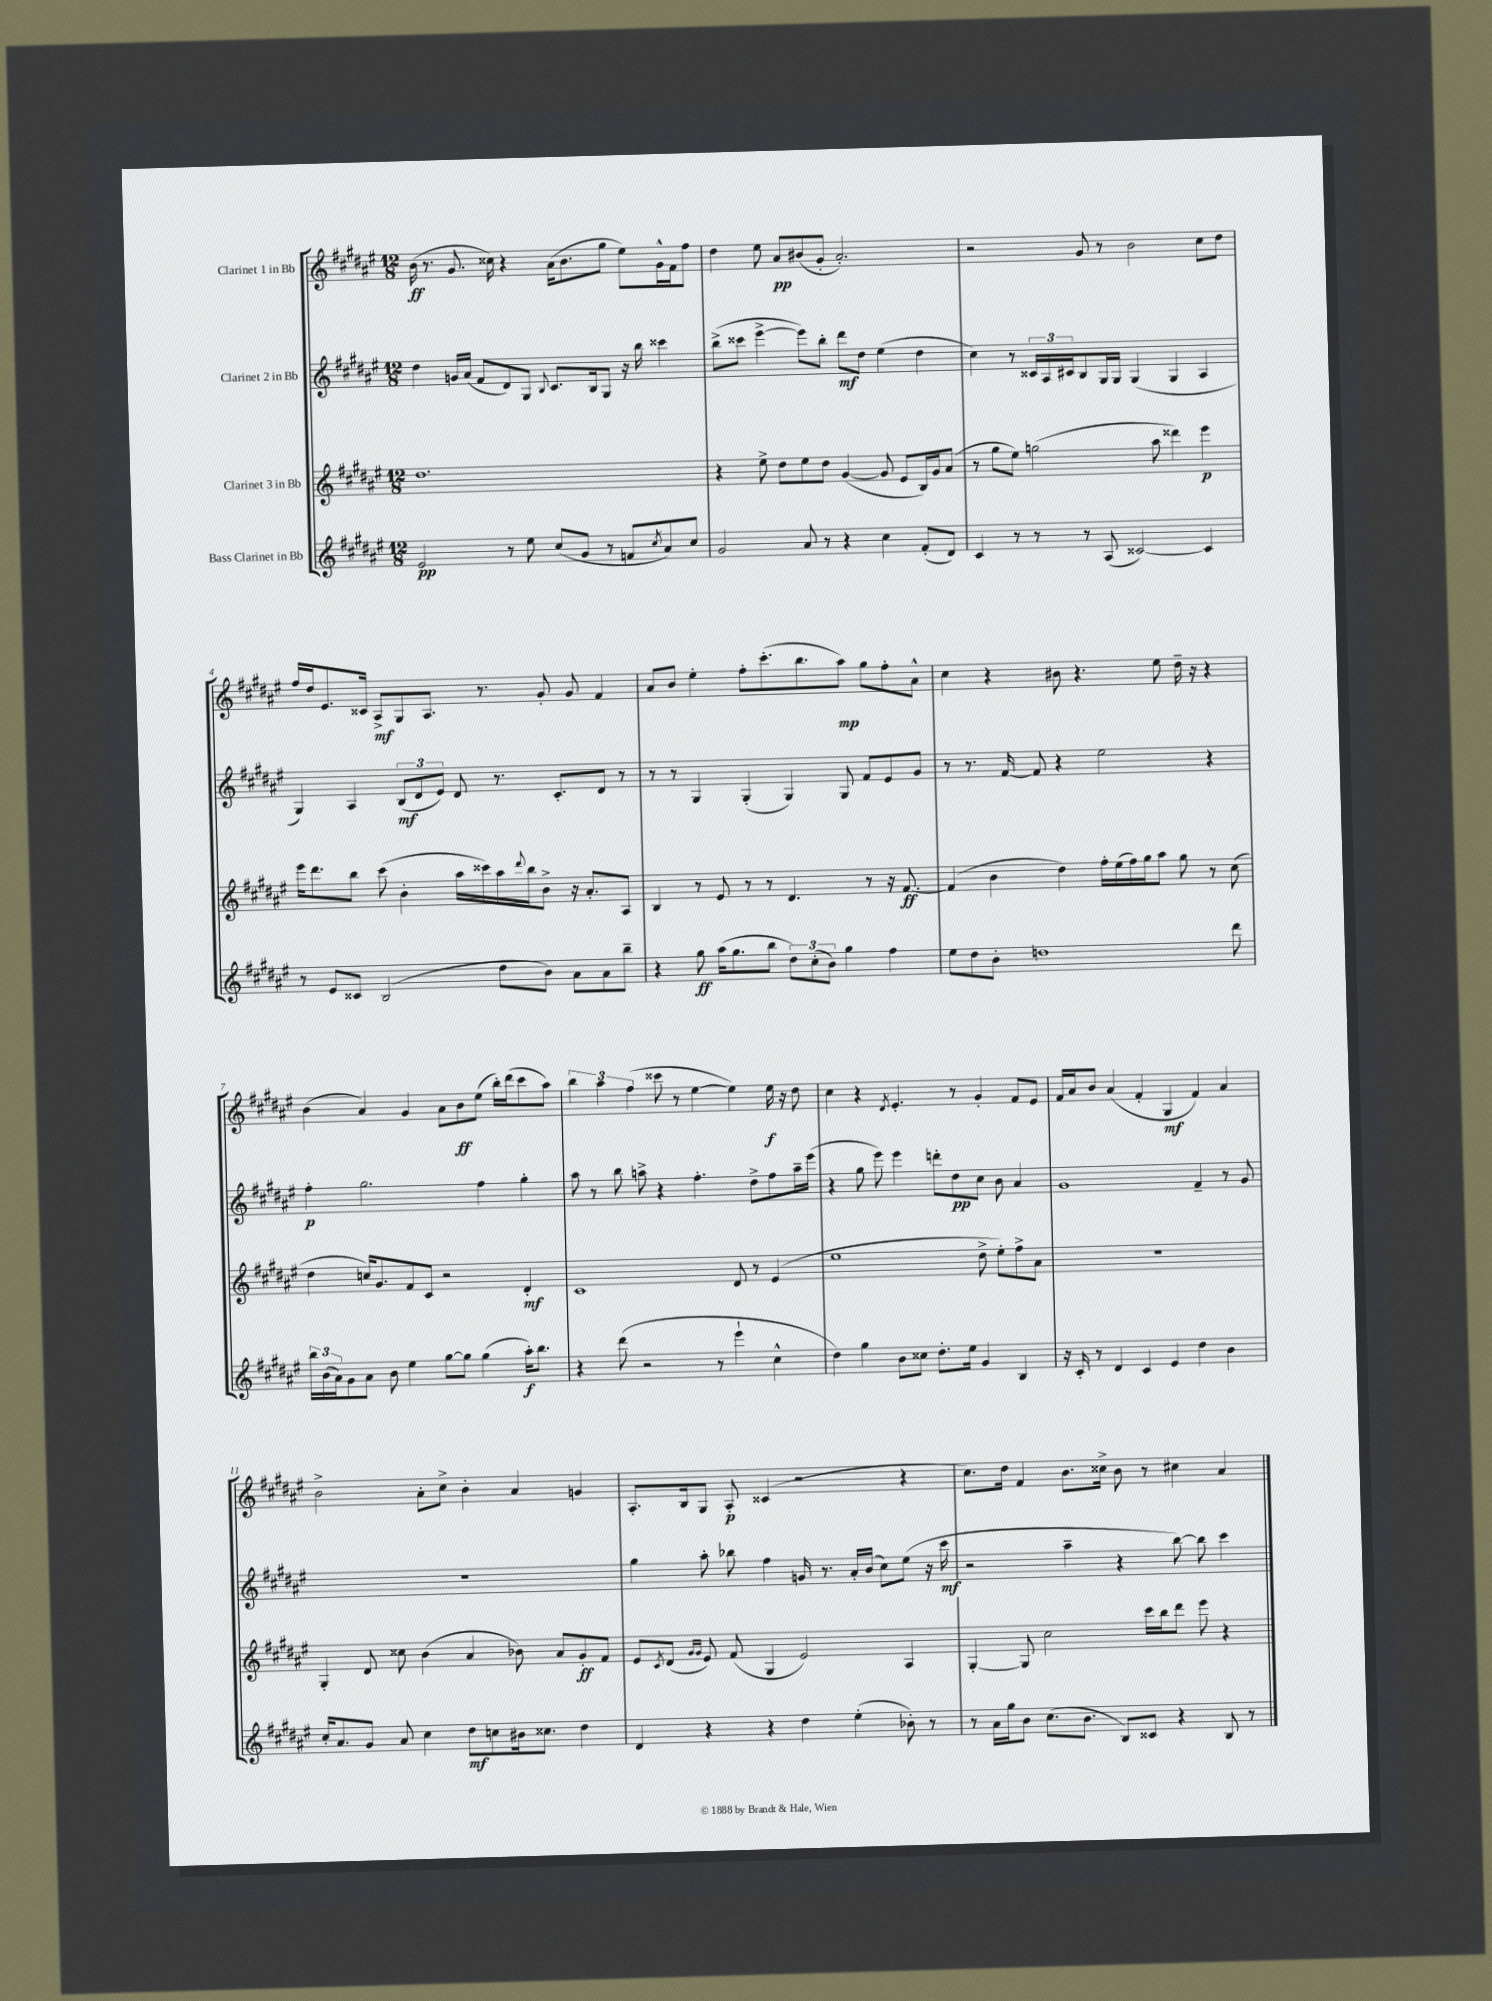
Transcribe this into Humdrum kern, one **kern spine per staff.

**kern	**kern	**kern	**kern
*staff4	*staff3	*staff2	*staff1
*clefG2	*clefG2	*clefG2	*clefG2
*k[f#c#g#d#a#e#]	*k[f#c#g#d#a#e#]	*k[f#c#g#d#a#e#]	*k[f#c#g#d#a#e#]
*M12/8	*M12/8	*M12/8	*M12/8
2e#	1.dd#	4dd#	(16b
.	.	.	8.r
.	.	16g	8.g#
.	.	(16a#	.
.	.	8f#	.
.	.	.	16cc##)
8r	.	8d#)	4r
8ee#	.	8G#	.
.	.	8qqB	.
(8cc#	.	8.c#	(16a#
.	.	.	8.b
8g#	.	.	.
.	.	16B	.
8r	.	8G#	8gg#
8f	.	16r	8ee#)
.	.	16bb	.
8qcc#	.	.	.
8a#)	.	4ccc##	16g#^^
.	.	.	16f#
8cc#	.	.	8ff#
=	=	=	=
2g#	4r	(8bb^	4dd#
.	.	8ccc##	.
.	8ee#^	[4eee#^	8ee#
.	8dd#	.	8a#
8a#	8ee#	8eee#])	(8b#
8r	8dd#	8bb'	8g#'
4r	([4g#	8ddd#	2.a#')
.	.	8dd#	.
4cc#	8g#]	(4ee#	.
.	8e#	.	.
(8f#'	16B)	4dd#	.
.	16g#	.	.
8d#)	(8a#	.	.
=	=	=	=
4c#	8r	4cc#)	2r
.	8gg#	.	.
8r	8ee#)	8r	.
8r	(2gg	24c##	.
.	.	24A#	.
.	.	24c#	.
8r	.	8B	8g#
(8A#	.	16G#	8r
.	.	16G#	.
[2c##)	.	(4G#	2b
.	8aa#	.	.
.	4ddd##)	4G#	.
4c##]	4eee#	4A#	8cc#
.	.	.	8dd#
=	=	=	=
8r	16eee#	4G#)	16ff#
.	8.ddd#	.	16dd#
8e#	.	.	8.e#
8c##	8bb	4A#	.
.	.	.	16c##
(2B	(8ccc#	.	8A#^
.	4b'	(12B	8G#
.	.	12d#	.
.	.	.	8.A#
.	.	12e#)	.
.	16aa#	8d#	.
.	16ccc##)	.	8.r
8dd#	16aa#	8.r	.
.	8qqddd#	.	.
.	16bb	.	.
8b)	8b^	.	8g#'
.	.	8.c#'	.
8a#	16r	.	8g#
.	8.a#'	.	.
8a#	.	8d#	4f#
8bb~	8A#	8r	.
=	=	=	=
4r	4B	8r	8a#
.	.	8r	8b
8gg#	8r	4G#	4ee#'
(16aa#	8e#	.	.
8.gg#	.	.	.
.	8r	(4G#'	8ff#'
8bb	8r	.	(8.ccc#'
12dd#)	4.d#	4G#)	.
.	.	.	8.bb
(12cc#'	.	.	.
12b)	.	.	.
4gg#	.	8G#	8aa#)
.	8r	8f#	8gg#
4ff#	16r	8e#	8ff#'
.	[8.f#	.	.
.	.	8g#	8a#^^
=	=	=	=
8ee#	(4f#]	8r	4cc#
8dd#	.	8.r	.
8b'	4b	.	4r
.	.	[16f#	.
1dd	.	8f#]	.
.	4dd#)	4r	8b#
.	.	.	4.r
.	16ff#'	2ee#	.
.	(16ee#	.	.
.	16ff#)	.	.
.	16gg#	.	.
.	8aa#	.	8ee#
.	8gg#	.	16dd#~
.	.	.	16r
.	8r	4r	4r
8ddd#	(8cc#	.	.
=	=	=	=
24bb	4dd#	4ff#'	(4b
(24b	.	.	.
24a#)	.	.	.
8g#	.	.	.
8a#	16cc)	2.gg#	4a#)
.	8.g#	.	.
8b	.	.	.
4ee#	8f#	.	4g#
.	8c#	.	.
[8gg#	2r	.	8a#
8gg#]	.	.	8b
(4gg#	.	4ff#	(8ee#
.	.	.	16bb')
.	.	.	(16ddd#
16aa#')	4d#'	4gg#'	8ccc#
8.bb	.	.	.
.	.	.	8aa#)
=	=	=	=
4r	1c#	8aa#	6bb
.	.	8r	.
.	.	.	6aa#
(8ddd#	.	8bb	.
.	.	.	(6ff#
2r	.	8aa^	.
.	.	4r	8ccc##
.	.	.	8r
.	.	4.ff#'	[4ee#
8r	.	.	.
4eee#`	8d#	.	4ee#])
.	8r	8dd#^	.
4cc#^^	(4e#	8ff#	16ee#
.	.	.	16r
.	.	16aa~	8dd#
.	.	(16eee#	.
=	=	=	=
4dd#)	1ee#	4r	4cc#
4gg#	.	8gg#	4r
.	.	8eee#)	.
.	.	.	8qd#
8b	.	4eee#	4.e#'
8cc##	.	.	.
8.dd#'	.	8ddd'	.
.	.	8dd#	8r
16ee#	.	.	.
4g#	8dd#^	8cc#	4g#'
.	8ee#')	8b	.
4B	8ff#^	4a#	8f#
.	8a#	.	8e#
=	=	=	=
16r	1.r	1g#	16f#
16c#'	.	.	16a#
8r	.	.	8b
4d#	.	.	(4a#
4c#	.	.	4f#'
4e#	.	.	4G#
4dd#	.	4f#~	4f#)
4b	.	8r	4a#
.	.	8g#	.
=	=	=	=
16cc#'	4G#'	1.r	2b^
8.a#	.	.	.
8g#	8d#	.	.
8a#	8cc##	.	.
4cc#	(4b	.	8a#'
.	.	.	8cc#^
8dd#	4a#	.	4b'
8cc	.	.	.
16b#	8b-)	.	4a#
8.cc##	.	.	.
.	8a#	.	.
4dd#	8g#'	.	4g
.	8f#	.	.
=	=	=	=
4d#	8e#	4gg#	8.A#'
.	8qc#	.	.
.	(8d#	.	.
.	.	.	16B
.	16qqg#	.	.
.	16qqg#	.	.
4r	8e#)	8aa#'	8G#
.	(8f#	8bb-	8A#'
4r	4G#	4ff#	(4c##
4dd#	2e#)	16g	2r
.	.	8.r	.
(4ee#'	.	16a#'	.
.	.	(16b	.
.	.	8cc#)	.
8b-')	4A#	(8ee#	4r
8r	.	16r	.
.	.	16ccc#	.
=	=	=	=
8r	[4G#'	2r	8.cc#)
16a#	.	.	.
16gg#	.	.	16dd#
8b	8G#]	.	4f#
(8.cc#	2cc#	.	.
.	.	4aa#~	8.b
8.b	.	.	.
.	.	.	16cc##^
8B)	.	4r	8b
8c##	16ccc#	.	8r
.	16bb	.	.
4r	8ddd#	[8bb)	4cc#
.	8eee#	8bb]	.
8B	4r	4ccc#	4a#
8r	.	.	.
==	==	==	==
*-	*-	*-	*-
